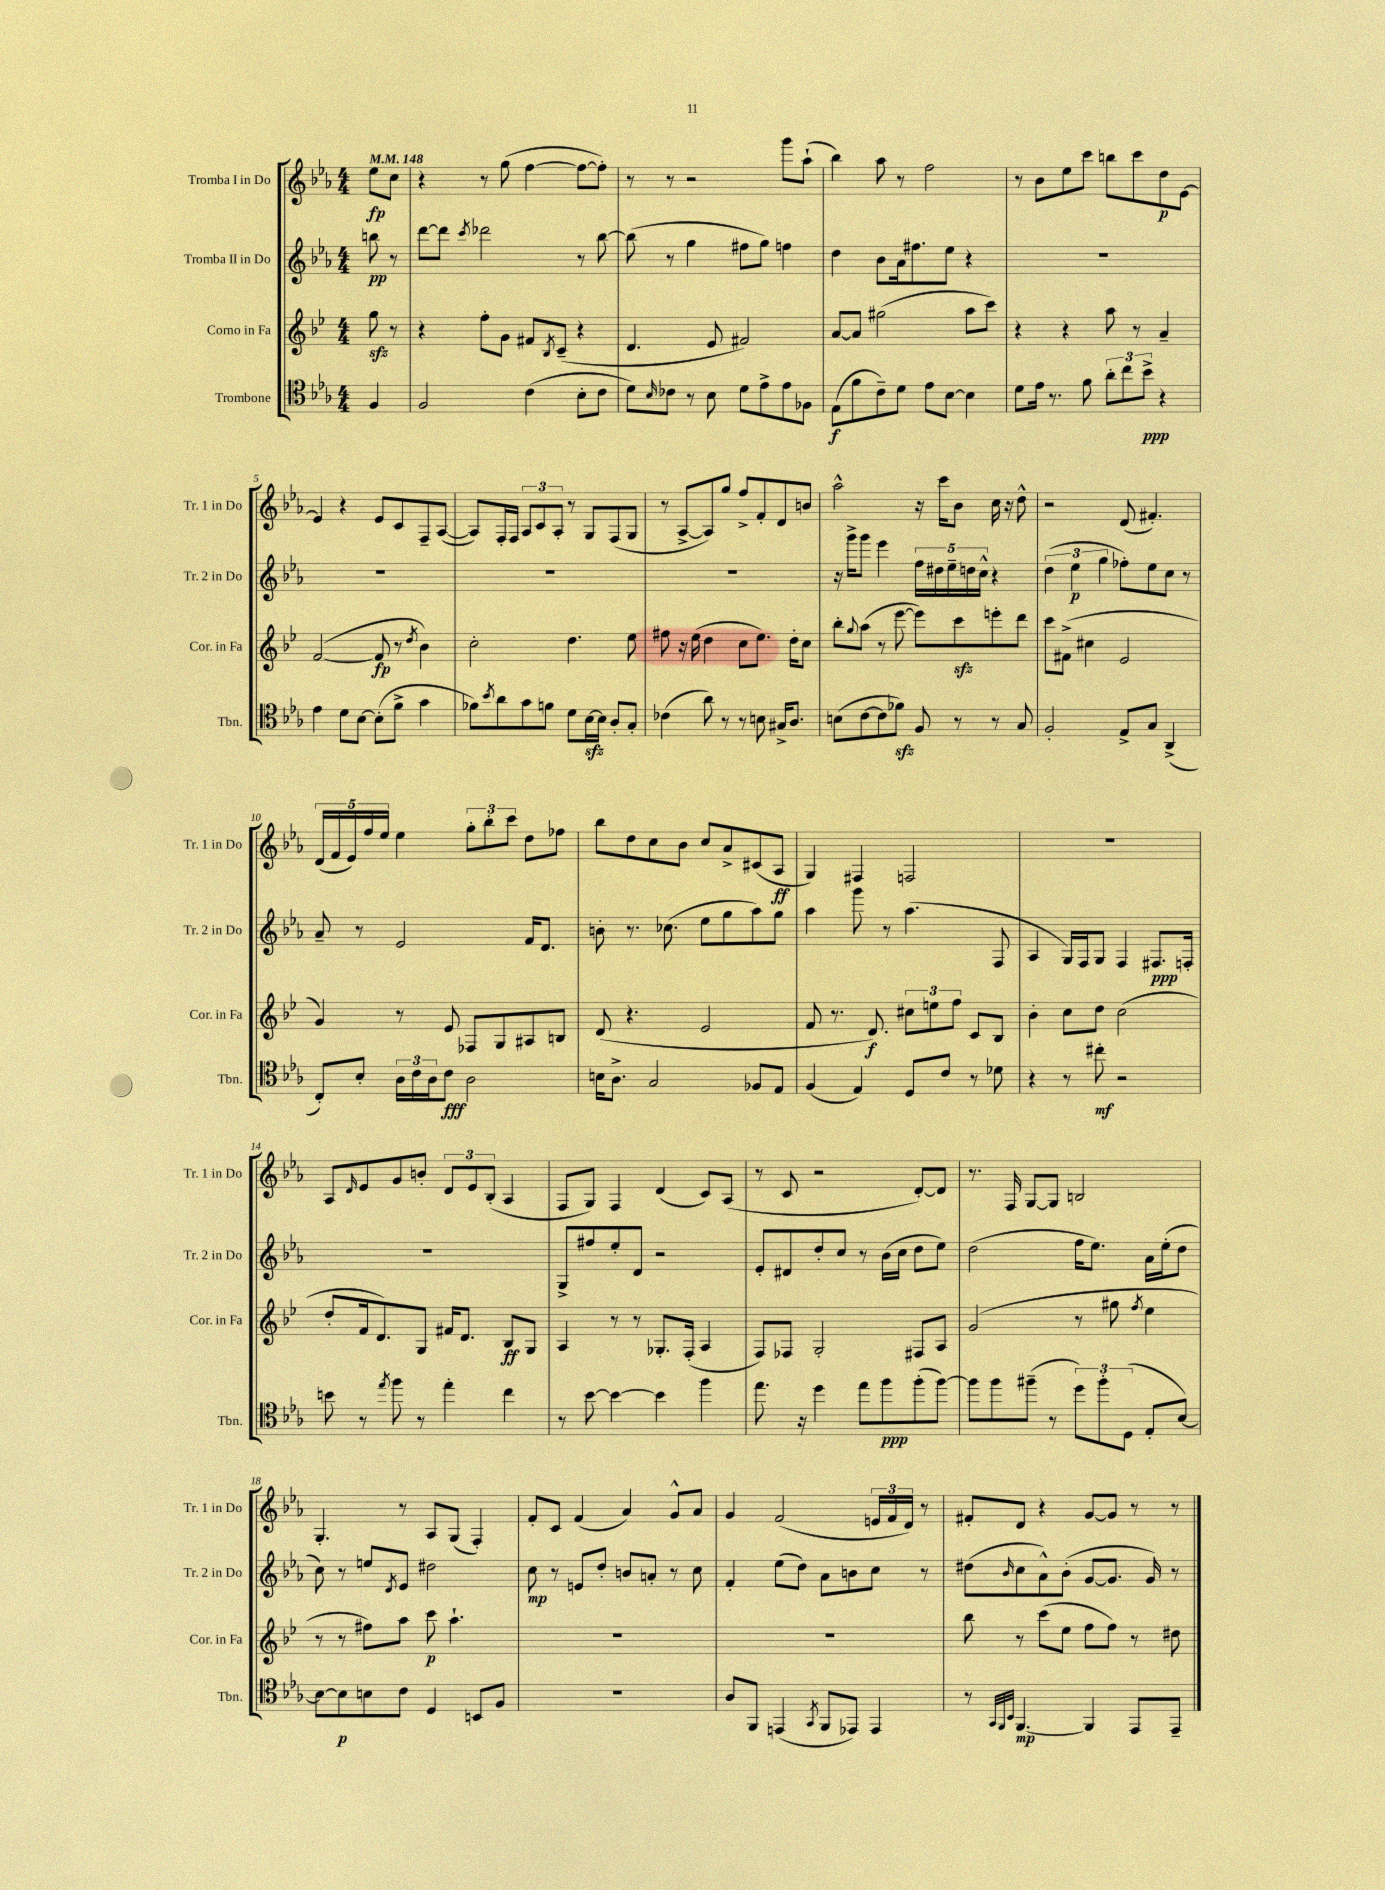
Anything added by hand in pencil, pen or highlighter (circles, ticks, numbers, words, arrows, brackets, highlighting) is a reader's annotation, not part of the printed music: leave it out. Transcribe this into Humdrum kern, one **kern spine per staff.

**kern	**dynam	**kern	**dynam	**kern	**dynam	**kern	**dynam
*part4	*part4	*part3	*part3	*part2	*part2	*part1	*part1
*staff4	*staff4	*staff3	*staff3	*staff2	*staff2	*staff1	*staff1
*I"Trombone	*	*I"Corno in Fa	*	*I"Tromba II in Do	*	*I"Tromba I in Do	*
*I'Tbn.	*	*I'Cor. in Fa	*	*I'Tr. 2 in Do	*	*I'Tr. 1 in Do	*
*clefC4	*	*clefG2	*	*clefG2	*	*clefG2	*
*k[b-e-a-]	*	*k[b-e-]	*	*k[b-e-a-]	*	*k[b-e-a-]	*
*M4/4	*	*M4/4	*	*M4/4	*	*M4/4	*
*MM148	*	*MM148	*	*MM148	*	*MM148	*
=	=	=	=	=	=	=	=
4F/	.	8ggzz\	.	8bbn\	pp	8ee-\L	fp
.	.	8r	.	8r	.	8cc\J	.
=1	=1	=1	=1	=1	=1	=1	=1
2F/	.	4r	.	[8ddd\L	.	4r	.
.	.	.	.	8ddd\J]	.	.	.
.	.	.	.	8qccc/	.	.	.
.	.	8ff'\L	.	2ddd-X\	.	8r	.
.	.	8g\J	.	.	.	(8gg\	.
(4c\	.	8f#X/L	.	.	.	[4ff\	.
.	.	8qB-/	.	.	.	.	.
.	.	(8c~/J	.	.	.	.	.
8B-'\L	.	4r	.	8r	.	8ff\L_	.
8c\J	.	.	.	[8bb-\	.	8ff'\J])	.
=2	=2	=2	=2	=2	=2	=2	=2
8d\L)	.	4.d/	.	(8bb-\]	.	8r	.
16qqB-/	.	.	.	.	.	.	.
8c-X\J	.	.	.	8r	.	8r	.
8r	.	.	.	4gg\	.	2r	.
8B-\	.	8e-/	.	.	.	.	.
8d\L	.	2f#X/)	.	8ff#X\L	.	.	.
8e-^\	.	.	.	8gg\J)	.	.	.
8e-\	.	.	.	4ffn\	.	8ggg\L	.
8F-X\J	.	.	.	.	.	(8aa-`\J	.
=3	=3	=3	=3	=3	=3	=3	=3
(8E-\L	f	[8a/L	.	4dd\	.	4bb-\)	.
8f\	.	8a/J]	.	.	.	.	.
8c~\)	.	(2gg#X\	.	8b-\L	.	8aa-\	.
8d\J	.	.	.	16a-\k	.	8r	.
.	.	.	.	8.ff#X\	.	.	.
8e-\L	.	.	.	.	.	2ff\	.
[8B-\J	.	.	.	8ee-\J	.	.	.
4B-\]	.	8aa\L	.	4r	.	.	.
.	.	8ccc\J)	.	.	.	.	.
=4	=4	=4	=4	=4	=4	=4	=4
8d\L	.	4r	.	1r	.	8r	.
16e-\Jk	.	.	.	.	.	8b-\L	.
8.r	.	.	.	.	.	.	.
.	.	4r	.	.	.	8ee-\	.
8f\	.	.	.	.	.	8ccc\J	.
12a-'\L	.	8aa\	.	.	.	8bbn\L	.
12cc\	.	.	.	.	.	.	.
.	.	8r	.	.	.	8ccc\	.
12b-^\J	ppp	.	.	.	.	.	.
4r	.	4a~/	.	.	.	8dd\	p
.	.	.	.	.	.	[8e-\J	.
!!LO:LB:g=z
=5	=5	=5	=5	=5	=5	=5	=5
4e-\	.	([2f/	.	1r	.	4e-/]	.
8d\L	.	.	.	.	.	4r	.
[8B-\J	.	.	.	.	.	.	.
(8B-'\L]	.	8f/]	fp	.	.	8e-/L	.
8f^\J	.	8r	.	.	.	8c/	.
.	.	8qdd/	.	.	.	.	.
4g\	.	4b-\)	.	.	.	8F~/	.
.	.	.	.	.	.	([8A-/J	.
=6	=6	=6	=6	=6	=6	=6	=6
8f-X\L)	.	2cc'\	.	1r	.	8A-/L])	.
8qb-/	.	.	.	.	.	.	.
8a-\	.	.	.	.	.	16F'/L	.
.	.	.	.	.	.	16F/JJ	.
8g\	.	.	.	.	.	12A-/L	.
.	.	.	.	.	.	12c/	.
8fn\J	.	.	.	.	.	.	.
.	.	.	.	.	.	12A-'/J	.
8d\L	.	4.dd\	.	.	.	8r	.
[16B-zz\L	.	.	.	.	.	8G/L	.
16B-\JJ]	.	.	.	.	.	.	.
8A-'/L	.	.	.	.	.	(8F/	.
8G'/J	.	8ee-\	.	.	.	8G/J	.
=7	=7	=7	=7	=7	=7	=7	=7
(4c-X\	.	8ff#X\	.	1r	.	8r	.
.	.	16r	.	.	.	[8A-^/L	.
.	.	(16ee-\	.	.	.	.	.
8a-\)	.	4dd\	.	.	.	8A-/])	.
8r	.	.	.	.	.	8gg/J	.
8r	.	8cc\L	.	.	.	8ff^/L	.
8Bn\	.	8.ee-\J)	.	.	.	8f'/	.
16G#X^/KL	.	.	.	.	.	8d/	.
8.A-/J	.	16dd'\KL	.	.	.	.	.
.	.	8cc\J	.	.	.	8bn/J	.
=8	=8	=8	=8	=8	=8	=8	=8
(8Bn\L	.	8bb-'\L	.	16r	.	2aa-^^\	.
.	.	.	.	16ggg^\KL	.	.	.
.	.	8qqgg/	.	.	.	.	.
[8c\	.	(8aa\J	.	8ggg\J	.	.	.
8c\]	.	8r	.	4eee-\	.	.	.
8f-Xzz\J)	.	[8eee-\	.	.	.	.	.
8F/	.	8eee-\L])	.	20ff\LL	.	16r	.
.	.	.	.	20dd#X\	.	.	.
.	.	.	.	.	.	16ccc\KL	.
.	.	.	.	20ee-~\	.	.	.
8r	.	8ccczz\	.	.	.	8b-\J	.
.	.	.	.	20ddn\	.	.	.
.	.	.	.	20cc^^\JJ	.	.	.
8r	.	8eeen'\	.	4r	.	16cc\	.
.	.	.	.	.	.	16r	.
8G/	.	8ddd\J	.	.	.	8dd^^\	.
=9	=9	=9	=9	=9	=9	=9	=9
2F'/	.	8ccc\L	.	(6dd\	.	2r	.
.	.	(8f#X^\J	.	.	.	.	.
.	.	.	.	6ee-\	p	.	.
.	.	4cc#X\	.	.	.	.	.
.	.	.	.	6gg\	.	.	.
8E-^/L	.	2e-/	.	8ff-X'\L)	.	(8d/	.
8G/J	.	.	.	8ee-\	.	4.f#X'/)	.
(4AA-^/	.	.	.	8cc\J	.	.	.
.	.	.	.	8r	.	.	.
!!LO:LB:g=z
=10	=10	=10	=10	=10	=10	=10	=10
8C'/L)	.	4g/)	.	8a-~/	.	(20d/LL	.
.	.	.	.	.	.	20f/	.
.	.	.	.	.	.	20e-/)	.
8B-'/J	.	.	.	8r	.	.	.
.	.	.	.	.	.	20ff/	.
.	.	.	.	.	.	20ee-/JJ	.
24A-\LL	.	8r	.	2e-/	.	4ee-\	.
24c\	.	.	.	.	.	.	.
24A-\J	.	.	.	.	.	.	.
8c\J	fff	8e-/	.	.	.	.	.
2A-\	.	8F-X/L	.	.	.	12gg'\L	.
.	.	.	.	.	.	12bb-'\	.
.	.	8G/	.	.	.	.	.
.	.	.	.	.	.	12ccc\J	.
.	.	8A#X/	.	16f/KL	.	8dd\L	.
.	.	.	.	8.d/J	.	.	.
.	.	8Bn/J	.	.	.	8ff-X\J	.
=11	=11	=11	=11	=11	=11	=11	=11
16Bn\KL	.	(8d/	.	8bn'\	.	8bb-\L	.
8.A-^\J	.	.	.	.	.	.	.
.	.	4.r	.	8.r	.	8dd\	.
2G/	.	.	.	.	.	8cc\	.
.	.	.	.	(8.cc-X\	.	.	.
.	.	.	.	.	.	8b-\J	.
.	.	2e-/	.	8ee-\L	.	8cc/L	.
.	.	.	.	8gg\	.	8a-^/	.
8F-X/L	.	.	.	8aa-\)	.	(8c#X/	.
8E-/J	.	.	.	8gg\J	.	8A-/J	ff
=12	=12	=12	=12	=12	=12	=12	=12
(4F/	.	8f/	.	4aa-\	.	4G/)	.
.	.	8.r	.	.	.	.	.
4E-/)	.	.	.	8ggg\	.	4F#X/	.
.	.	8.d/)	f	.	.	.	.
.	.	.	.	8r	.	.	.
8D/L	.	12cc#X\L	.	(4.aa-\	.	2Fn/	.
.	.	12een\	.	.	.	.	.
8c/J	.	.	.	.	.	.	.
.	.	12ff\J	.	.	.	.	.
8r	.	8c/L	.	.	.	.	.
8d-X\	.	8B-/J	.	8F/	.	.	.
=13	=13	=13	=13	=13	=13	=13	=13
4r	.	4b-'\	.	4A-/	.	1r	.
8r	.	8cc\L	.	16G/LL)	.	.	.
.	.	.	.	16F/J	.	.	.
8cc#X'\	mf	8dd\J	.	8G/J	.	.	.
2r	.	(2cc\	.	4F/	.	.	.
.	.	.	.	8.F#X/L	ppp	.	.
.	.	.	.	16Fn'/Jk	.	.	.
!!LO:LB:g=z
=14	=14	=14	=14	=14	=14	=14	=14
8bn\	.	8dd'/L	.	1r	.	8A-/L	.
.	.	.	.	.	.	16qqd/	.
8r	.	16f/k	.	.	.	8e-/	.
.	.	8.d/)	.	.	.	.	.
8qee-/	.	.	.	.	.	.	.
8ff\	.	.	.	.	.	8g/	.
8r	.	8G/J	.	.	.	8bn'/J	.
4ee-'\	.	16f#X/KL	.	.	.	12d/L	.
.	.	8.d/J	.	.	.	.	.
.	.	.	.	.	.	12e-/	.
.	.	.	.	.	.	(12B-'/J	.
4cc\	.	8B-/L	ff	.	.	4A-/	.
.	.	8G/J	.	.	.	.	.
=15	=15	=15	=15	=15	=15	=15	=15
8r	.	4A/	.	8G^/L	.	8F/L	.
[8b-\	.	.	.	8ff#X/	.	8G/J)	.
4b-\_	.	8r	.	8ee-'/	.	4F/	.
.	.	8r	.	8d/J	.	.	.
4b-\]	.	8.G-X'/L	.	2r	.	(4d/	.
.	.	(16F'/Jk	.	.	.	.	.
4ff\	.	4A/	.	.	.	8c/L)	.
.	.	.	.	.	.	(8A-/J	.
=16	=16	=16	=16	=16	=16	=16	=16
8.ee-\	.	8F/L)	.	8e-'/L	.	8r	.
.	.	8F-X/J	.	8d#X/	.	8c/	.
16r	.	.	.	.	.	.	.
4dd\	.	2G'/	.	8dd'/	.	2r	.
.	.	.	.	8cc/J	.	.	.
8ee-\L	.	.	.	8r	.	.	.
8ff\	ppp	.	.	(16b-\LL	.	.	.
.	.	.	.	16cc\JJ	.	.	.
(8ff'\	.	8F#X/L	.	8dd\L	.	[8d'/L)	.
[8ff\J)	.	8A/J	.	8ee-\J)	.	8d/J]	.
=17	=17	=17	=17	=17	=17	=17	=17
8ff\L]	.	(2g/	.	(2dd\	.	8.r	.
8ff\	.	.	.	.	.	.	.
.	.	.	.	.	.	16F/	.
(8ff#X~\J	.	.	.	.	.	[8G/L	.
8r	.	.	.	.	.	8G/J]	.
12dd\L)	.	8r	.	16ff\KL	.	2Bn/	.
.	.	.	.	8.ee-\J)	.	.	.
12ff#'\	.	.	.	.	.	.	.
.	.	8gg#X\	.	.	.	.	.
(12D\J	.	.	.	.	.	.	.
.	.	8qff/	.	.	.	.	.
8E-'/L	.	4ee-\	.	16a-\LL	.	.	.
.	.	.	.	(16ee-'\J	.	.	.
[8B-/J)	.	.	.	8dd\J	.	.	.
!!LO:LB:g=z
=18	=18	=18	=18	=18	=18	=18	=18
8B-\L_	.	8r	.	8cc\)	.	4.G'/	.
8B-\]	p	8r	.	8r	.	.	.
8Bn\	.	8ff#X\L)	.	8een/L	.	.	.
.	.	.	.	8qd/	.	.	.
8c\J	.	8aa\J	.	8e-/J	.	8r	.
4D/	.	8ccc\	p	2dd#X\	.	8A-/L	.
.	.	4.aa`\	.	.	.	(8G/J	.
8BBn/L	.	.	.	.	.	4F'/)	.
8F/J	.	.	.	.	.	.	.
=19	=19	=19	=19	=19	=19	=19	=19
1r	.	1r	.	8cc\	mp	8f'/L	.
.	.	.	.	8r	.	8c/J	.
.	.	.	.	8en/L	.	(4f/	.
.	.	.	.	8dd'/J	.	.	.
.	.	.	.	8bn/L	.	4a-/)	.
.	.	.	.	8an'/J	.	.	.
.	.	.	.	8r	.	8g^^/L	.
.	.	.	.	8cc\	.	8a-/J	.
=20	=20	=20	=20	=20	=20	=20	=20
8A-/L	.	1r	.	4f'/	.	4g/	.
8FF/J	.	.	.	.	.	.	.
(4EEn/	.	.	.	(8ee-\L	.	(2f/	.
.	.	.	.	8dd\J)	.	.	.
8qGG/	.	.	.	.	.	.	.
8FF/L	.	.	.	8a-\L	.	.	.
8EE-X/J)	.	.	.	8bn\	.	.	.
4EE-/	.	.	.	8cc\J	.	24en/LL	.
.	.	.	.	.	.	24f/	.
.	.	.	.	.	.	24d/JJ)	.
.	.	.	.	8r	.	8r	.
=21	=21	=21	=21	=21	=21	=21	=21
8r	.	8bb-\	.	(8dd#X\L	.	8f#X'/L	.
32qqGG/LLL	.	.	.	.	.	.	.
32qqFF/	.	.	.	.	.	.	.
32qqBB-/JJJ	.	.	.	16qqb-/	.	.	.
[4.FF/	mp	8r	.	8cc\	.	8d/J	.
.	.	(8ccc\L	.	8a-^^\)	.	4r	.
.	.	8ee-\J	.	(8b-'\J	.	.	.
4FF/]	.	8ff\L	.	[8g/L	.	[8g/L	.
.	.	8ff\J)	.	8.g/J]	.	8g/J]	.
8EE-/L	.	8r	.	.	.	8r	.
.	.	.	.	16g/)	.	.	.
8EE-~/J	.	8dd#X\	.	8r	.	8r	.
==	==	==	==	==	==	==	==
*-	*-	*-	*-	*-	*-	*-	*-
